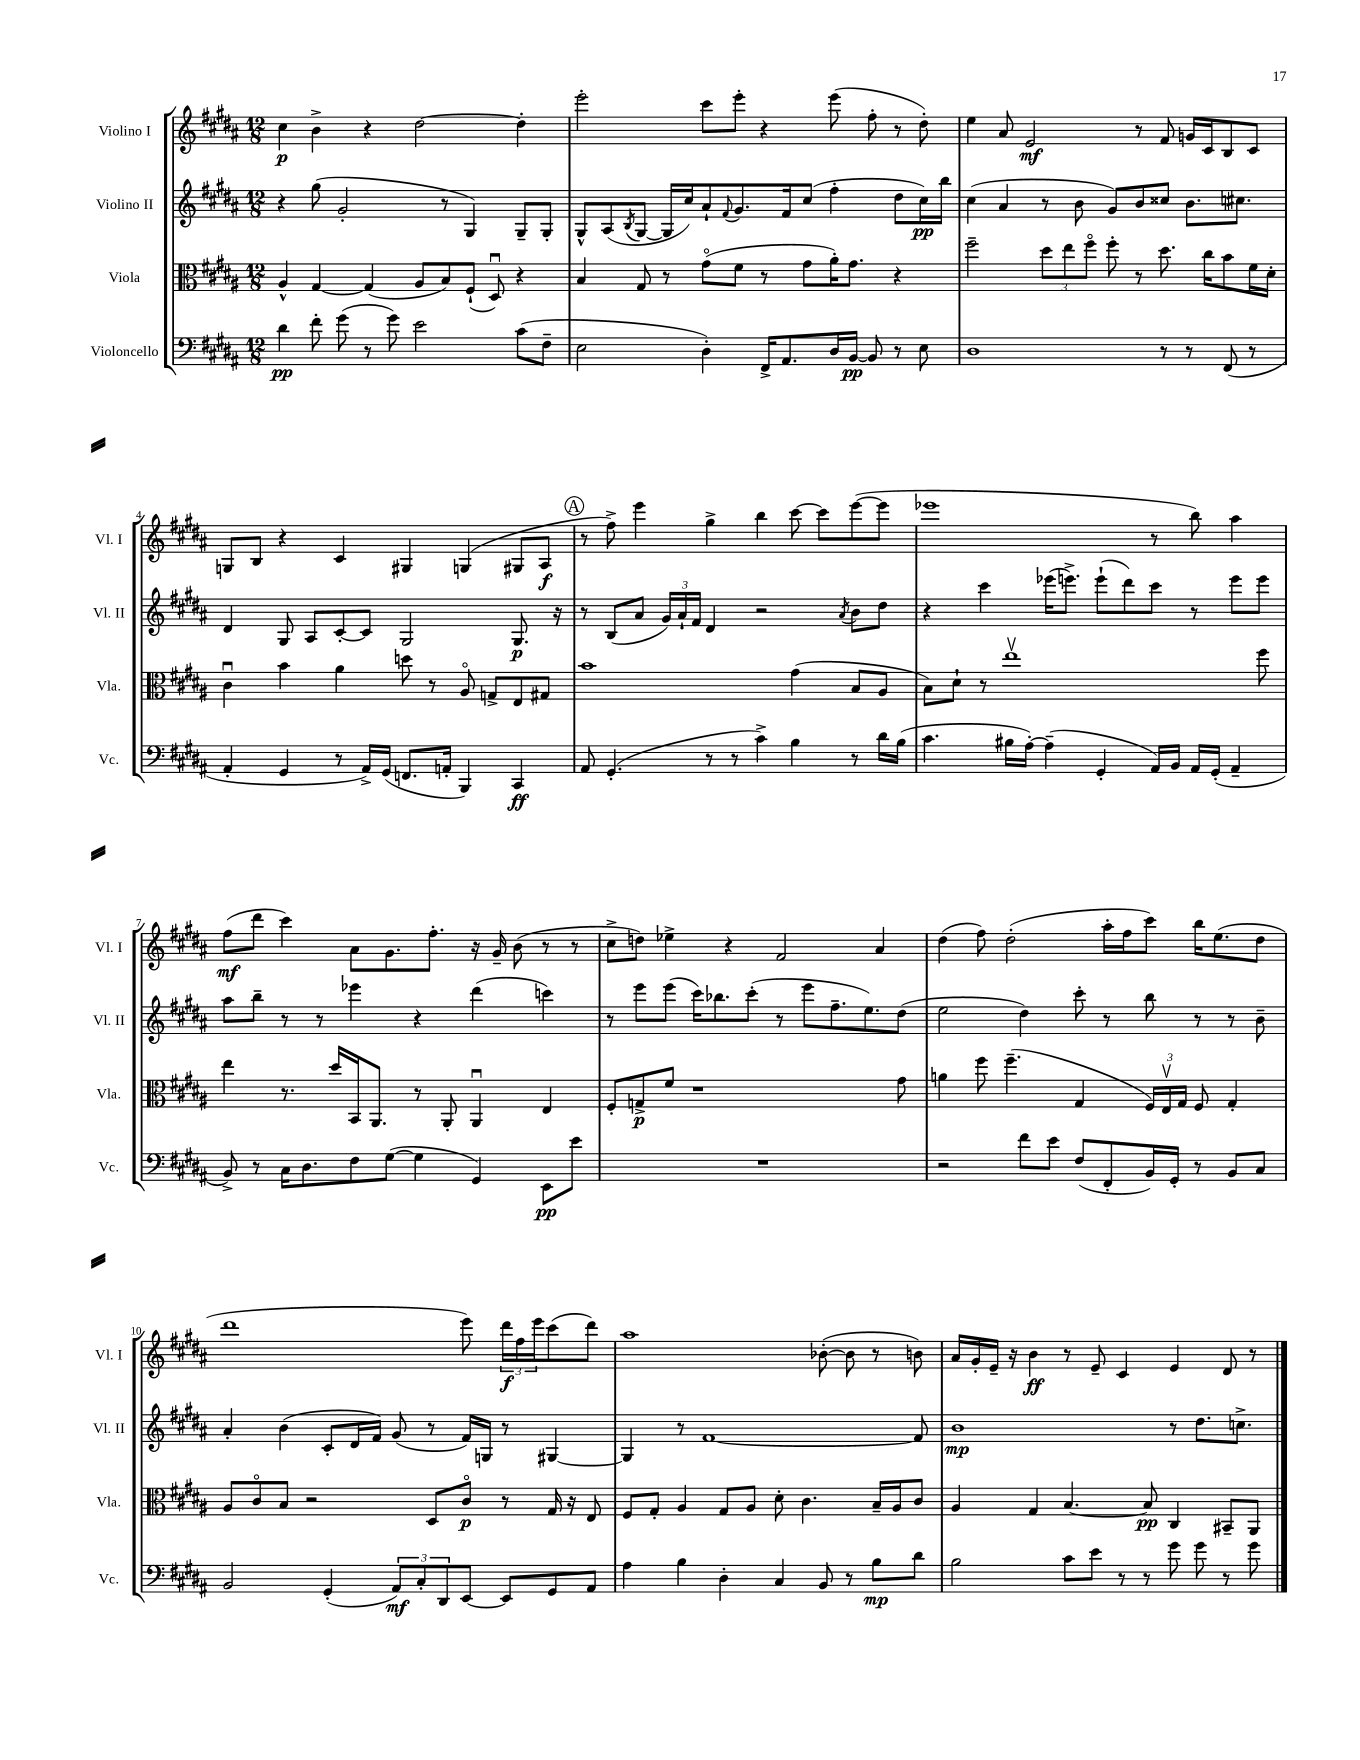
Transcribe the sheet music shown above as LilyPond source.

<<
\new StaffGroup <<
\new Staff = "s0" \with { instrumentName = "Violino I" shortInstrumentName = "Vl. I" } {
    \clef treble \key b \major \numericTimeSignature \time 12/8
    cis''4\p b'4-> r4 dis''2~ dis''4-. |
    e'''2-. cis'''8 e'''8-. r4 e'''8( fis''8-. r8 dis''8-.) |
    e''4 ais'8 e'2\mf r8 fis'8 g'16 cis'16 b8 cis'8 |
    g8 b8 r4 cis'4 gis4 g4( gis8 ais8\f |
    \mark \markup { \circle "A" } r8 fis''8->) e'''4 gis''4-> b''4 cis'''8~ cis'''8 e'''8~( e'''8 |
    ees'''1 r8 b''8) ais''4 |
    fis''8\mf( dis'''8 cis'''4) ais'8 gis'8. fis''8.-. r16 gis'16-- b'8( r8 r8 |
    cis''8-> d''8) ees''4-> r4 fis'2 ais'4 |
    dis''4( fis''8) dis''2-.( ais''16-. fis''16 cis'''8) b''16 e''8.( dis''8 |
    dis'''1 e'''8) \tuplet 3/2 { dis'''16\f fis''16 e'''16 } cis'''8( dis'''8) |
    ais''1 bes'8~-.( bes'8 r8 b'8) |
    ais'16 gis'16-. e'16-- r16 b'4\ff r8 e'8-- cis'4 e'4 dis'8 r8 \bar "|." |
}
\new Staff = "s1" \with { instrumentName = "Violino II" shortInstrumentName = "Vl. II" } {
    \clef treble \key b \major \numericTimeSignature \time 12/8
    r4 gis''8( gis'2-. r8 gis4) gis8-- gis8-. |
    gis8-^ ais8( \acciaccatura { b8 } gis8~ gis16 cis''16) ais'8-! \appoggiatura { fis'8 } gis'8. fis'16 cis''8( fis''4-. dis''8 cis''16\pp) b''16 |
    cis''4( ais'4 r8 b'8 gis'8) b'8 cisis''8 b'8. cis''8. |
    dis'4 gis8 ais8 cis'8~-. cis'8 gis2 gis8.\p r16 |
    \mark \markup { \circle "A" } r8 b8( ais'8 \tuplet 3/2 { gis'16) ais'16-! fis'16 } dis'4 r2 \acciaccatura { ais'8 } b'8 dis''8 |
    r4 cis'''4 ees'''16( e'''8.->) e'''8-!( dis'''8) cis'''8 r8 e'''8 e'''8 |
    ais''8 b''8-- r8 r8 ees'''4 r4 dis'''4( c'''4) |
    r8 e'''8 e'''8( cis'''16) bes''8. cis'''8-.( r8 e'''8 fis''8.-- e''8.) dis''8( |
    e''2 dis''4) cis'''8-. r8 b''8 r8 r8 b'8-- |
    ais'4-. b'4( cis'8-. dis'16 fis'16) gis'8( r8 fis'16) g16 r8 gis4~ |
    gis4 r8 fis'1~ fis'8 |
    b'1\mp r8 dis''8. c''8.-> \bar "|." |
}
\new Staff = "s2" \with { instrumentName = "Viola" shortInstrumentName = "Vla." } {
    \clef alto \key b \major \numericTimeSignature \time 12/8
    ais4-^ gis4~ gis4( ais8 b8) fis8-!( dis8\downbow) r4 |
    b4 gis8 r8 gis'8\flageolet( fis'8 r8 gis'8 ais'16-.) gis'8. r4 |
    fis''2-- \tuplet 3/2 { dis''8 e''8 fis''8\flageolet } fis''8-. r8 dis''8. cis''16 b'8 fis'16 dis'16-. |
    cis'4\downbow b'4 ais'4 d''8 r8 ais8\flageolet g8-> e8 gis8 |
    \mark \markup { \circle "A" } b'1 gis'4( b8 ais8 |
    b8) dis'8-! r8 e''1\upbow fis''8 |
    e''4 r8. dis''16 b,16 ais,8. r8 ais,8-. ais,4\downbow e4 |
    fis8-. g8->\p fis'8 r1 gis'8 |
    a'4 fis''8 fis''4.--( gis4 \tuplet 3/2 { fis16) e16\upbow gis16 } fis8 gis4-. |
    ais8 cis'8\flageolet b8 r2 dis8 cis'8\flageolet\p r8 gis16 r16 e8 |
    fis8 gis8-. ais4 gis8 ais8 dis'8-. cis'4. b16-- ais16 cis'8 |
    ais4 gis4 b4.~ b8\pp cis4 bis,8-- ais,8 \bar "|." |
}
\new Staff = "s3" \with { instrumentName = "Violoncello" shortInstrumentName = "Vc." } {
    \clef bass \key b \major \numericTimeSignature \time 12/8
    dis'4\pp fis'8-. gis'8( r8 gis'8) e'2 cis'8( fis8-- |
    e2 dis4-.) fis,16-> ais,8. dis16 b,16~\pp b,8 r8 e8 |
    dis1 r8 r8 fis,8( r8 |
    ais,4-. gis,4 r8 ais,16->) gis,16( f,8. a,16-. b,,4) cis,4\ff |
    \mark \markup { \circle "A" } ais,8 gis,4.-.( r8 r8 cis'4->) b4 r8 dis'16 b16( |
    cis'4. bis16 ais16~-.) ais4--( gis,4-. ais,16) b,16 ais,16 gis,16-.( ais,4-- |
    b,8->) r8 cis16 dis8. fis8 gis8~( gis4 gis,4) e,8\pp e'8 |
    R1. |
    r2 fis'8 e'8 fis8( fis,8-. b,16) gis,16-. r8 b,8 cis8 |
    b,2 gis,4-.( \tuplet 3/2 { ais,8\mf) cis8-. dis,8 } e,8~ e,8 gis,8 ais,8 |
    ais4 b4 dis4-. cis4 b,8 r8 b8\mp dis'8 |
    b2 cis'8 e'8 r8 r8 gis'8 gis'8 r8 gis'8 \bar "|." |
}
>>
>>
